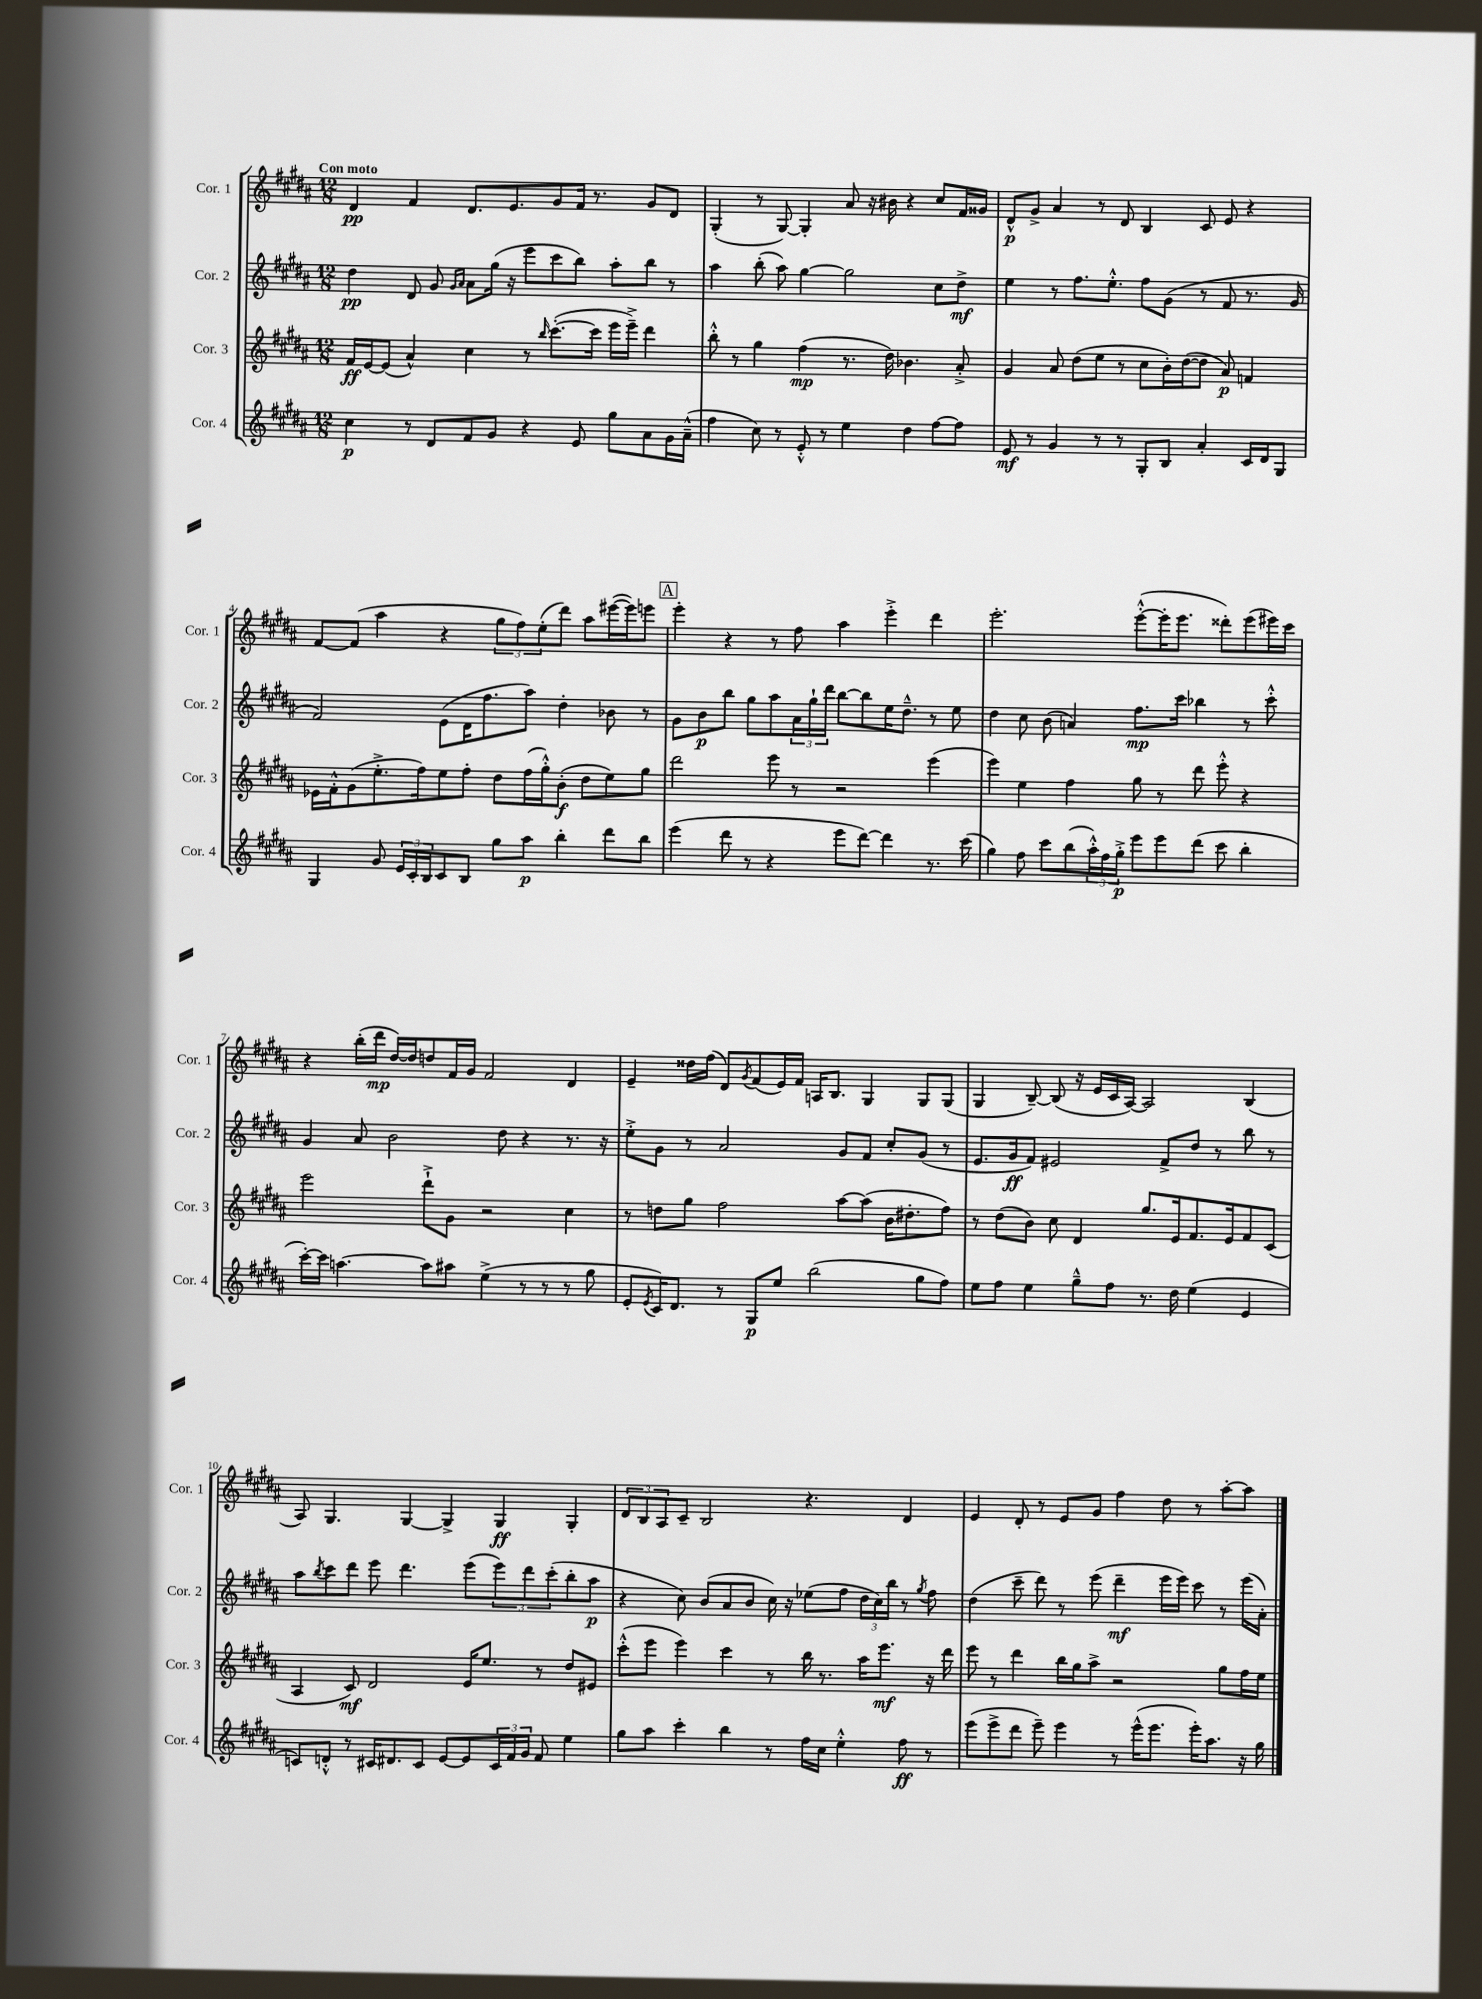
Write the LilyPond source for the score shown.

<<
\new StaffGroup <<
\new Staff = "s0" \with { instrumentName = "Cor. 1" shortInstrumentName = "Cor. 1" } {
    \clef treble \key b \major \numericTimeSignature \time 12/8 \tempo "Con moto"
    dis'4\pp fis'4 dis'8. e'8. gis'8 fis'16 r8. gis'8 dis'8 |
    gis4-.( r8 gis8~) gis4-. ais'8 r16 bis'16 r4 cis''8 fis'16 gisis'16 |
    dis'8-^\p gis'8-> ais'4 r8 dis'8 b4 cis'8 e'8 r4 |
    fis'8~ fis'8( ais''4 r4 \tuplet 3/2 { gis''8 fis''8) e''8-.( } dis'''8) ais''8 eis'''16~( eis'''16) e'''8 |
    \mark \markup { \box "A" } e'''4-. r4 r8 fis''8 ais''4 e'''4-.-> dis'''4 |
    e'''2.-. e'''8~-.-^( e'''16-. e'''8. disis'''8-.) e'''8( eis'''16) cis'''16 |
    r4 b''16-.( dis'''16\mp dis''16~) dis''16 d''8 fis'16 gis'16 fis'2 dis'4 |
    e'4-- disis''16 fis''16( dis'8) \acciaccatura { gis'8 } fis'8( e'16) fis'16 a16 b8. gis4 gis8 gis8( |
    gis4 b8~--) b8( r16 e'16 cis'16 ais16~) ais2 b4( |
    ais8) gis4. gis4~ gis4-> gis4\ff gis4-. |
    \tuplet 3/2 { dis'8 b8 ais8 } cis'8-- b2 r4. dis'4 |
    e'4 dis'8-. r8 e'8 gis'8 fis''4 dis''8 r8 ais''8~-. ais''8 \bar "|." |
}
\new Staff = "s1" \with { instrumentName = "Cor. 2" shortInstrumentName = "Cor. 2" } {
    \clef treble \key b \major \numericTimeSignature \time 12/8
    dis''4\pp dis'8 gis'8 \grace { gis'16 ais'16 } ais'8 gis''16( r16 e'''8 cis'''8 b''8) ais''8-. b''8 r8 |
    ais''4 b''8-.( ais''8) gis''4~ gis''2 cis''8 dis''8->\mf |
    e''4 r8 fis''8. e''8.-.-^ fis''8 gis'8( r8 fis'8 r8. gis'16 |
    fis'2) e'8( dis'16 fis''8. ais''8) dis''4-. bes'8 r8 |
    \mark \markup { \box "A" } gis'8 b'8\p b''8 gis''8 ais''8 \tuplet 3/2 { ais'16 gis''16-! dis'''16 } b''8~ b''8 e''16 dis''8.---^ r8 e''8 |
    dis''4 cis''8 b'8( a'4) fis''8.\mp cis'''16 bes''4 r8 cis'''8-.-^ |
    gis'4 ais'8 b'2 dis''8 r4 r8. r16 |
    e''8-.-> gis'8 r8 ais'2 gis'8 fis'8 cis''8-. gis'8( r8 |
    e'8. gis'16\ff fis'8) eis'2 fis'8-> dis''8 r8 b''8 r8 |
    ais''8 \acciaccatura { b''8 } cis'''8 dis'''8 e'''8 dis'''4. e'''8( \tuplet 3/2 { e'''8) dis'''8 cis'''8-.( } b''8-. ais''8\p |
    r4 cis''8) b'8( ais'8 b'8 cis''16) r16 ees''8( fis''8 \tuplet 3/2 { dis''16 cis''16) b''16 } r8 \acciaccatura { gis''8 } fis''8 |
    dis''4( cis'''8-- dis'''8) r8 e'''8( dis'''4--\mf e'''16 e'''16) cis'''8 r8 e'''16( ais'16-.) \bar "|." |
}
\new Staff = "s2" \with { instrumentName = "Cor. 3" shortInstrumentName = "Cor. 3" } {
    \clef treble \key b \major \numericTimeSignature \time 12/8
    fis'16\ff e'16~ e'8( ais'4-^) cis''4 r8 \grace { b''16 } cis'''8.~-.( cis'''16 e'''16 e'''16--->) dis'''4 |
    b''8-.-^ r8 gis''4 fis''4\mp( r8. dis''16) bes'4. ais'8-.-> |
    gis'4 ais'8 dis''8( e''8 r8 cis''8 b'16-.) dis''16~( dis''8 ais'8\p) f'4 |
    ees'16 fis'16-.-^ gis'8( e''8.-.-> fis''16) e''8 fis''8-. dis''8 fis''16( gis''16-.-^) b'8-.\f( dis''8 e''8) gis''8 |
    \mark \markup { \box "A" } dis'''2 e'''8 r8 r2 e'''4( |
    e'''4) e''4 fis''4 gis''8 r8 dis'''8 e'''8-.-^ r4 |
    e'''2 dis'''8-!-> gis'8 r2 cis''4 |
    r8 d''8 gis''8 fis''2 ais''8~ ais''8( b'16 dis''8.-. fis''8) |
    r8 dis''8( b'8) cis''8 dis'4 gis''8. e'16 fis'8. e'16 fis'8 cis'8( |
    ais4 cis'8\mf) dis'2 e'16 e''8. r8 dis''8 eis'8 |
    cis'''8-.-^( e'''8 e'''4) cis'''4 r8 b''16 r8. ais''16 e'''8.\mf r16 dis'''16 |
    e'''8 r8 dis'''4 b''16 gis''16 ais''8-> r2 gis''8 fis''16 e''16 \bar "|." |
}
\new Staff = "s3" \with { instrumentName = "Cor. 4" shortInstrumentName = "Cor. 4" } {
    \clef treble \key b \major \numericTimeSignature \time 12/8
    cis''4\p r8 dis'8 fis'8 gis'8 r4 e'8 gis''8 ais'8 gis'16 ais'16---^( |
    fis''4 cis''8) r8 e'8-.-^ r8 e''4 dis''4 fis''8~ fis''8 |
    e'8\mf r8 gis'4 r8 r8 gis8-. b8 ais'4-. cis'16 dis'16 gis8 |
    gis4 gis'8 \tuplet 3/2 { e'16 cis'16-. b16 } cis'8 b8 gis''8 ais''8\p b''4-. dis'''8 b''8 |
    \mark \markup { \box "A" } e'''4( dis'''8 r8 r4 e'''8 dis'''8~) dis'''4 r8. cis'''16( |
    gis''4) fis''8 cis'''8 b''8( \tuplet 3/2 { ais''16-.-^) fis''16 gis''16-.->\p } e'''8 e'''8 dis'''8( cis'''8 b''4-. |
    cis'''16~-.) cis'''16 a''4.~ a''8 ais''8 e''4->( r8 r8 r8 gis''8 |
    e'8-. \acciaccatura { e'8 } cis'16) dis'8. r8 gis8\p e''8 b''2( gis''8 fis''8) |
    e''8 fis''8 e''4 gis''8---^ fis''8 r8. dis''16 e''4( e'4 |
    c'8) d'8-.-^ r8 cis'16 dis'8. cis'8 e'8~ e'8 \tuplet 3/2 { cis'16 fis'16 gis'16 } fis'8 e''4 |
    gis''8 ais''8 cis'''4-. b''4 r8 fis''16 cis''16 e''4-.-^ fis''8\ff r8 |
    e'''8( e'''8-> dis'''8 e'''8--) e'''4 r8 e'''16-^( e'''8. e'''16-.) ais''8. r16 gis''16 \bar "|." |
}
>>
>>
